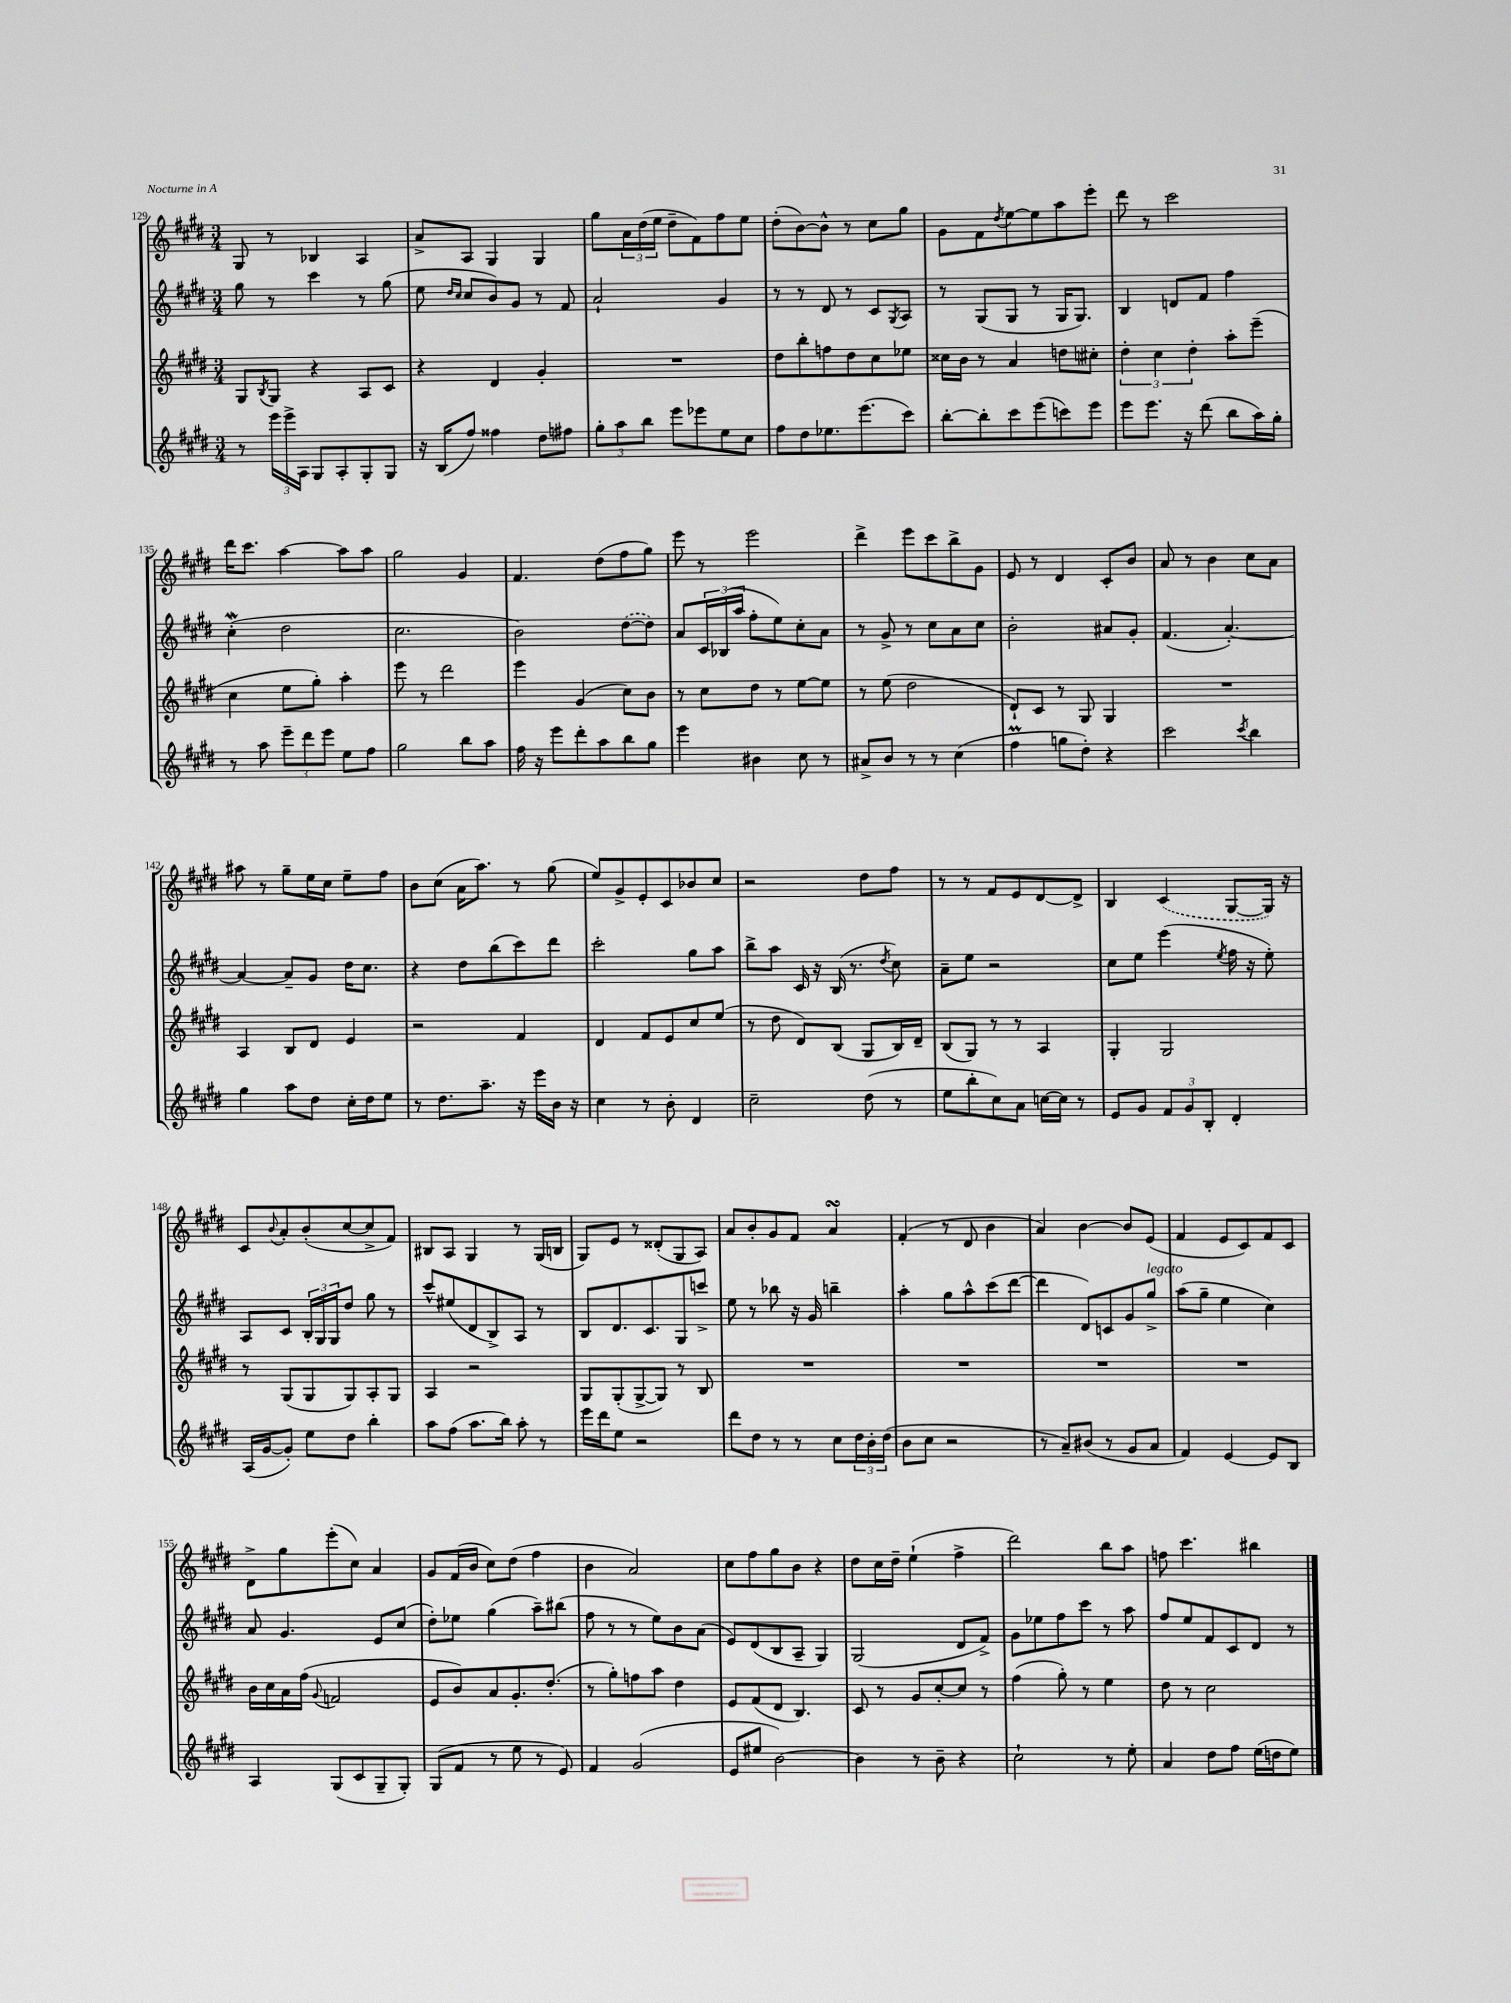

**kern	**kern	**kern	**kern
*staff4	*staff3	*staff2	*staff1
*clefG2	*clefG2	*clefG2	*clefG2
*k[f#c#g#d#]	*k[f#c#g#d#]	*k[f#c#g#d#]	*k[f#c#g#d#]
*M3/4	*M3/4	*M3/4	*M3/4
8r	8G#	8gg#	8G#
.	8qB	.	.
24eee	8G#	8r	8r
24eee^	.	.	.
24A	.	.	.
8G#	4r	4ccc#	4B-
8A'	.	.	.
8G#'	8A	8r	4A
8G#	8c#	(8gg#	.
=	=	=	=
16r	4r	8ee	8a^
(16B	.	.	.
.	.	16qqdd#	.
.	.	16qqcc#	.
8ff#)	.	8cc#	8A
4ff##	4d#	8b)	4G#
.	.	8g#	.
8dd#	4g#'	8r	4G#
8ff#	.	8f#	.
=	=	=	=
12gg#'	2.r	2a`	8gg#
12aa	.	.	.
.	.	.	24a
12bb	.	.	(24dd#
.	.	.	24ee
8eee	.	.	8dd#~
8eee-	.	.	8f#)
8ee	.	4g#	8ff#
8cc#	.	.	8ee
=	=	=	=
8ff#	8dd#	8r	(8dd#'
8dd#	8bb'	8r	[8b)
8.ee-	8ff	8d#	8b^^]
.	8dd#	8r	8r
(8.eee	.	.	.
.	8cc#	8c#	8cc#
.	.	8qG#	.
8ccc#)	8ee-	8A	8gg#
=	=	=	=
[8bb'	16cc##	8r	8g#
.	16b	.	.
8bb']	8r	(8G#	8f#
.	.	.	8qdd#
8ccc#	4a	8G#	[8ee
(8eee	.	8r	8ee]
8ccc)	8dd	16G#	8aa
.	.	8.G#)	.
8eee	8cc#'	.	8eee'
=	=	=	=
8eee	6dd#'	4B	8ddd#
8.eee	.	.	8r
.	6cc#	.	.
.	.	8d	2ccc#
16r	.	.	.
.	6dd#'	.	.
(8ddd#	.	8f#	.
8bb	8aa'	4ff#	.
16aa)	(8eee~	.	.
16gg#'	.	.	.
=	=	=	=
8r	4cc#	(4cc#'	16ddd#
.	.	.	8.ccc#
8aa	.	.	.
12eee~	8ee	2dd#	[4aa
12ddd#	.	.	.
.	8gg#')	.	.
12eee	.	.	.
8ee	4aa'	.	8aa]
8ff#	.	.	8aa
=	=	=	=
2gg#	8eee	2.cc#	2gg#
.	8r	.	.
.	2ddd#	.	.
8bb	.	.	4g#
8aa	.	.	.
=	=	=	=
16ff#	4eee	2b)	4.f#
16r	.	.	.
8eee	.	.	.
8ddd#'	(4g#	.	.
8aa	.	.	(8dd#
8bb	8cc#)	([8dd#	8ff#
8gg#	8b	8dd#])	8gg#)
=	=	=	=
4eee	8r	8a	8eee
.	8cc#	24c#	8r
.	.	(24B-	.
.	.	24aa	.
4b#	8dd#	8ff#'	2eee
.	8r	8ee)	.
8cc#	[8ee	8cc#'	.
8r	8ee]	8a	.
=	=	=	=
8a#^	8r	8r	4ddd#^
8b	(8ee	8g#^	.
8r	2dd#	8r	8eee
8r	.	8cc#	8ccc#
(4cc#	.	8a	8bb^
.	.	8cc#	8g#
=	=	=	=
4ff#	8d#`)	2b'	8e
.	8c#	.	8r
8gg	8r	.	4d#
8dd#')	8G#	.	.
4r	4G#	8a#	8c#'
.	.	8g#'	8b
=	=	=	=
2ccc#	2.r	(4.f#	8a
.	.	.	8r
.	.	.	4b
.	.	[4.a')	.
8qccc#	.	.	.
4bb	.	.	8cc#
.	.	.	8a
=	=	=	=
4gg#	4A	4a_	8aa#
.	.	.	8r
8aa	8B	8a~]	8gg#~
8dd#	8d#	8g#	16ee
.	.	.	16cc#
16cc#'	4e	16dd#	8ee~
16dd#	.	8.cc#	.
8ee	.	.	8ff#
=	=	=	=
8r	2r	4r	8b
8.dd#	.	.	(8cc#
.	.	8dd#	16a
8.aa~	.	.	8.aa)
.	.	(8bb	.
16r	4f#	8ccc#)	8r
16eee	.	.	.
16b	.	8ddd#	(8gg#
16r	.	.	.
=	=	=	=
4cc#	4d#	2ccc#'	8ee)
.	.	.	8g#^
8r	8f#	.	8e'
8b'	8e	.	8c#
4d#	8cc#	8gg#	8b-
.	(8ee	8aa	8cc#
=	=	=	=
2cc#~	8r	8bb^	2r
.	8dd#	8aa	.
.	8d#)	16c#	.
.	.	16r	.
.	(8B	(16B	.
.	.	8.r	.
(8dd#	8G#	.	8dd#
.	.	8qdd#	.
8r	16B)	8cc#)	8ff#
.	16d#~	.	.
=	=	=	=
8ee	(8B	8a~	8r
8bb'	8G#)	8ee	8r
8cc#)	8r	2r	8f#
8a	8r	.	8e
[16cc	4A	.	[8d#
16cc]	.	.	.
8r	.	.	8d#^]
=	=	=	=
8e	4G#'	8cc#	4B
8g#	.	8ee	.
12f#	2G#	(4eee	(4c#
12g#	.	.	.
12B'	.	.	.
.	.	8qee	.
4d#'	.	16ff#	[8G#
.	.	16r	.
.	.	8ee')	16G#])
.	.	.	16r
=	=	=	=
(16A	8r	8A	8c#
[16g#	.	.	.
.	.	.	8qqb
8g#'])	(8G#	8c#	8a'
8ee	8G#	24B'	(8b'
.	.	24G#	.
.	.	24G#	.
8dd#	8G#)	8dd#	[8cc#
4bb'	8A'	8gg#	8cc#^]
.	8G#	8r	8f#)
=	=	=	=
8aa	4A	8ccc#^^	8B#
(8ff#	.	(8ee#	8A
8.aa	2r	8d#	4G#
.	.	8B^)	.
16bb)	.	.	.
8aa'	.	8A	8r
8r	.	8r	(16G#
.	.	.	16B
=	=	=	=
16eee	8G#	8B	8G#)
16ddd#	.	.	.
8ee	(8G#'	8.d#	8e
2r	[8G#^	.	8r
.	.	8.c#	.
.	8G#])	.	(8d##'
.	8r	8G#	8G#
.	8B	8ccc^	8A)
=	=	=	=
8ddd#	2.r	8ee	8a
8dd#	.	8r	8b'
8r	.	8bb-	8g#
8r	.	16r	8f#
.	.	16g#	.
8cc#	.	4bb~	4a
24dd#	.	.	.
24b'	.	.	.
(24dd#	.	.	.
=	=	=	=
8b	2.r	4aa'	(4f#'
8cc#	.	.	.
2r	.	8gg#	8r
.	.	8aa^^	8d#
.	.	(8ccc#	4b
.	.	[8ddd#	.
=	=	=	=
8r	2.r	4ddd#]	4a)
8a~)	.	.	.
(8b#	.	8d#)	[4b
8r	.	8c	.
8g#	.	8g#	8b]
8a	.	8gg#^	(8e
=	=	=	=
4f#)	2.r	(8aa	4f#
.	.	8gg#~	.
[4e	.	4ee	8e
.	.	.	8c#)
8e]	.	4cc#)	8f#
8B	.	.	8c#
=	=	=	=
4A	16b	8a	8d#^
.	16cc#	.	.
.	16a	4.g#	8gg#
.	(16ff#	.	.
.	8qqg#	.	.
(8G#	2f	.	(8eee'
8c#	.	.	8cc#)
8G#~	.	8e	4a
8G#')	.	(8cc#	.
=	=	=	=
(8G#	8e	8dd#')	8g#
8f#	8b)	8ee-	(16f#
.	.	.	16b
8r	8a	(4gg#	8cc#)
8ee	8.g#'	.	(8dd#
8r	.	8aa~)	4ff#
.	(8.dd#'	.	.
8e)	.	(8bb#	.
=	=	=	=
4f#	8r	8ff#	4b
.	8gg#')	8r	.
(2g#	8ff	8r	2a)
.	8aa	8ee)	.
.	4dd#	8b	.
.	.	(8a	.
=	=	=	=
8e	8e	8e)	8cc#
8ee#	(8f#	(8d#	8ff#
[2b)	8d#	8B	8gg#
.	4.B)	8A~	8b
.	.	4G#)	4r
=	=	=	=
4b]	8c#	(2G#	8dd#
.	8r	.	16cc#
.	.	.	16dd#~
8r	8g#	.	(4ee`
8b~	[8cc#'	.	.
4r	8cc#]	8d#	4ff#^
.	8r	8f#^)	.
=	=	=	=
2cc#`	(4ff#	8g#	2ddd#)
.	.	8ee-	.
.	8gg#')	8ff#	.
.	8r	8ccc#	.
8r	4ee	8r	8bb
8ee'	.	8aa	8aa
=	=	=	=
4a	8dd#	8ff#	8ff
.	8r	8ee	4.ccc#
8dd#	2cc#	8f#	.
8ff#	.	8c#	.
(16ee	.	8d#	4bb#
16dd	.	.	.
8ee)	.	8r	.
==	==	==	==
*-	*-	*-	*-
